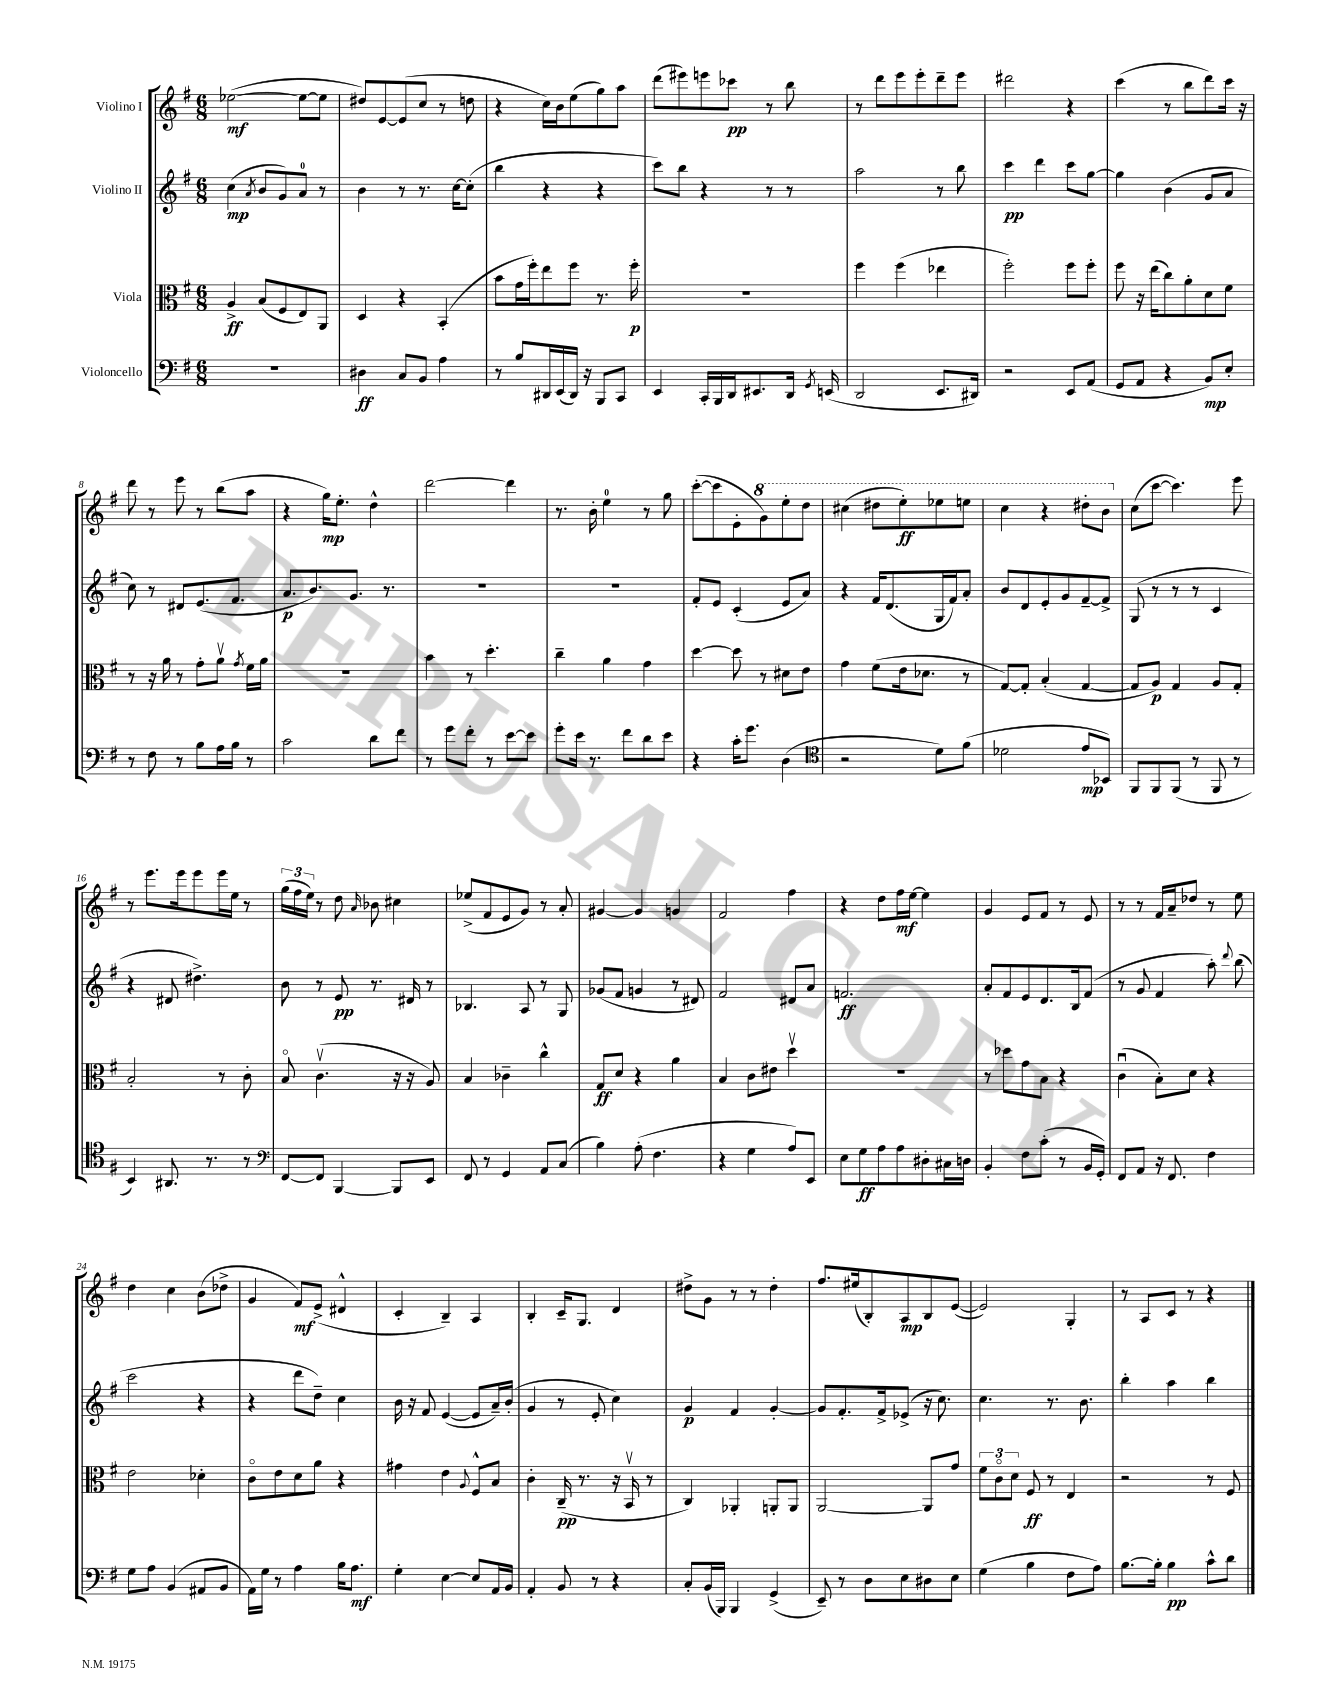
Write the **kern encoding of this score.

**kern	**kern	**kern	**kern
*staff4	*staff3	*staff2	*staff1
*clefF4	*clefC3	*clefG2	*clefG2
*k[f#]	*k[f#]	*k[f#]	*k[f#]
*M6/8	*M6/8	*M6/8	*M6/8
2.r	4A^	(4cc	([2ee-
.	.	8qa	.
.	(8B	8b	.
.	8F#	8g)	.
.	8E)	8a	8ee-_
.	8AA	8r	8ee-]
=	=	=	=
4D#	4D	4b	8dd#)
.	.	.	[8e
8C	4r	8r	(8e]
8BB	.	8.r	8cc
4A	(4BB'	.	8r
.	.	[16cc	.
.	.	(8cc']	8dd
=	=	=	=
8r	8b	4bb	4r
8B	16g	.	.
.	16ff#')	.	.
16DD#	8ee	4r	16cc)
(16EE	.	.	16b
16DD#)	8ff#	.	(8ee
16r	.	.	.
8BBB	8.r	4r	8gg)
8CC	.	.	8aa
.	16ff#'	.	.
=	=	=	=
4EE	2.r	8ccc)	(8ddd
.	.	8bb	8eee#)
16CC'	.	4r	8eee
16BBB	.	.	.
16DD	.	.	8ccc-
8.EE#	.	.	.
.	.	8r	8r
16DD	.	8r	8bb
8qGG	.	.	.
(16EE	.	.	.
=	=	=	=
2DD	4ff#	2aa	8r
.	.	.	8ddd
.	(4ff#	.	8eee
.	.	.	8eee'
8.EE	4ee-	8r	8ddd~
.	.	8bb	8eee
16DD#)	.	.	.
=	=	=	=
2r	2ff#')	4ccc	2ddd#
.	.	4ddd	.
8EE	8ff#	8ccc	4r
(8AA	8ff#'	[8gg	.
=	=	=	=
8GG	8ff#	4gg]	(4ccc
8AA	16r	.	.
.	(16ee	.	.
4r	8cc)	(4b	8r
.	8a'	.	8bb
8BB)	8d	8g	8ddd)
8E'	8f#	8a	16ccc
.	.	.	16r
=	=	=	=
8r	8r	8cc)	8ddd
8F#	16r	8r	8r
.	16a	.	.
8r	8r	8d#	8eee
8B	8g'	(8.e	8r
16A	8av	.	(8bb
16B	.	8.f#	.
.	8qg	.	.
8r	16f#	.	8aa
.	16a	.	.
=	=	=	=
2c	2.r	8.a	4r
.	.	8.b)	.
.	.	.	16gg)
.	.	.	8.ee'
.	.	8.g	.
8d	.	.	4dd^^
.	.	8.r	.
8f#	.	.	.
=	=	=	=
8r	4b	2.r	[2ddd
8g	.	.	.
8f#'	8r	.	.
8r	4.dd'	.	.
[8e	.	.	4ddd]
8e]	.	.	.
=	=	=	=
8g'	4cc~	2.r	8.r
16e	.	.	.
8.r	.	.	16b'
.	4a	.	4ee
8f#	.	.	.
8d	4g	.	8r
8e	.	.	8gg
=	=	=	=
4r	[4dd	8f#'	([8ccc'
.	.	8e	8ccc]
16c'	8dd]	(4c'	8e'
8.g	.	.	.
.	8r	.	8gg)
(4D	8d#	8e	8eee'
.	8e	8a)	8ddd
=	=	=	=
*clefC4	*	*	*
2r	4g	4r	(4ccc#
.	(8f#	16f#	8ddd#
.	.	(8.d	.
.	16e	.	8eee')
.	8.d-	.	.
8d)	.	16G	8eee-
.	.	16f#)	.
(8f#	8r	8a'	8eee
=	=	=	=
2d-	[8G)	8b	4ccc
.	8G']	8d	.
.	(4B'	8e'	4r
.	.	8g	.
8e	[4G	[8f#~	8ddd#'
8BB-)	.	8f#^]	8bb
=	=	=	=
8FF#	8G]	(8G	(8cc
8FF#	8A)	8r	[8ccc
(8FF#	4G	8r	4.ccc])
8r	.	8r	.
8FF#	8A	4c	.
8r	8G'	.	8eee
=	=	=	=
4BB)	2B'	4r	8r
.	.	.	8.eee
8.AA#	.	8d#	.
.	.	.	16eee
.	.	4.dd#^)	8eee
8.r	.	.	.
.	8r	.	16eee
.	.	.	16ee
8r	8c'	.	8r
=	=	=	=
*clefF4	*	*	*
[8FF#	8Bo	8b	(24gg
.	.	.	24ff#
.	.	.	24ee)
8FF#]	(4.cv	8r	8r
[4BBB	.	8e	8dd
.	.	.	16qqa
.	.	8.r	8b-
8BBB]	16r	.	4cc#
.	16r	16d#	.
8EE	8A)	8r	.
=	=	=	=
8FF#	4B	4.B-	(8ee-^
8r	.	.	8f#
4GG	4c-~	.	8e
.	.	8A	8g)
8AA	4cc^^	8r	8r
(8C	.	8G	8a'
=	=	=	=
4B)	8G	(8g-	[4g#
.	8d	8f#	.
(8A'	4r	4g	4g#]
4.F#	.	.	.
.	4a	8r	4g
.	.	8d#)	.
=	=	=	=
4r	4B	2f#	2f#
4G	8c	.	.
.	8e#	.	.
8A)	4ddv	8d#	4ff#
8EE	.	8a	.
=	=	=	=
8E	2.r	2.f	4r
8G	.	.	.
8A	.	.	8dd
8A	.	.	16ff#
.	.	.	[16ee
8D#'	.	.	4ee]
16C#	.	.	.
16D	.	.	.
=	=	=	=
4BB'	8r	8a'	4g
.	8dd-	8f#	.
8F#	8g	8e	8e
(8c'	8B	8.d	8f#
8r	4r	.	8r
.	.	16B	.
16BB	.	(8f#	8e
16GG')	.	.	.
=	=	=	=
8FF#	(4cu	8r	8r
8AA	.	8g	8r
16r	8B')	4f#	16f#
8.FF#	.	.	16a~
.	8d	.	8dd-
4F#	4r	8aa')	8r
.	.	8qqddd	.
.	.	(8bb	8ee
=	=	=	=
8G	2e	2ccc	4dd
8A	.	.	.
(4BB	.	.	4cc
8AA#	4d-'	4r	(8b
8BB	.	.	8dd-^
=	=	=	=
16AA)	8co	4r	4g
16G	.	.	.
8r	8e	.	.
4A	8d	8ddd	8f#)
.	8a	8dd~)	(8e^
16B	4r	4cc	4d#^^
8.A	.	.	.
=	=	=	=
4G'	4g#	16b	4c'
.	.	16r	.
.	.	8f#	.
[4E	4e	([4e	4B~)
.	8qqA	.	.
8E]	8F#^^	8e]	4A
16AA	8B	16a~)	.
16BB	.	(16b'	.
=	=	=	=
4AA'	4c'	4g	4B'
8BB	(16C~	8r	16c~
.	8.r	.	8.G
8r	.	8e'	.
4r	16r	4cc)	4d
.	16BBv	.	.
.	8r	.	.
=	=	=	=
8C'	4C)	4g	8dd#^
(16BB	.	.	8g
16BBB)	.	.	.
4BBB	4AA-'	4f#	8r
.	.	.	8r
(4GG^	8AA'	[4g'	4dd#'
.	8AA	.	.
=	=	=	=
8EE~)	[2AA	8g]	8.ff#
8r	.	8.f#'	.
.	.	.	(16ee#
8D	.	.	8B')
.	.	16f#^	.
8E	.	(8e-^	8A
8D#	8AA]	16r	8B
.	.	8.cc)	.
8E	8g	.	([8e
=	=	=	=
(4G	12f#	4.cc	2e])
.	12co	.	.
.	12d	.	.
4B	8F#	.	.
.	8r	8.r	.
8F#	4E	.	4G'
.	.	8.b	.
8A)	.	.	.
=	=	=	=
[8.B	2r	4bb'	8r
.	.	.	8A
16B']	.	.	.
4B	.	4aa	8c
.	.	.	8r
8c^^	8r	4bb	4r
8d	8F#	.	.
==	==	==	==
*-	*-	*-	*-
